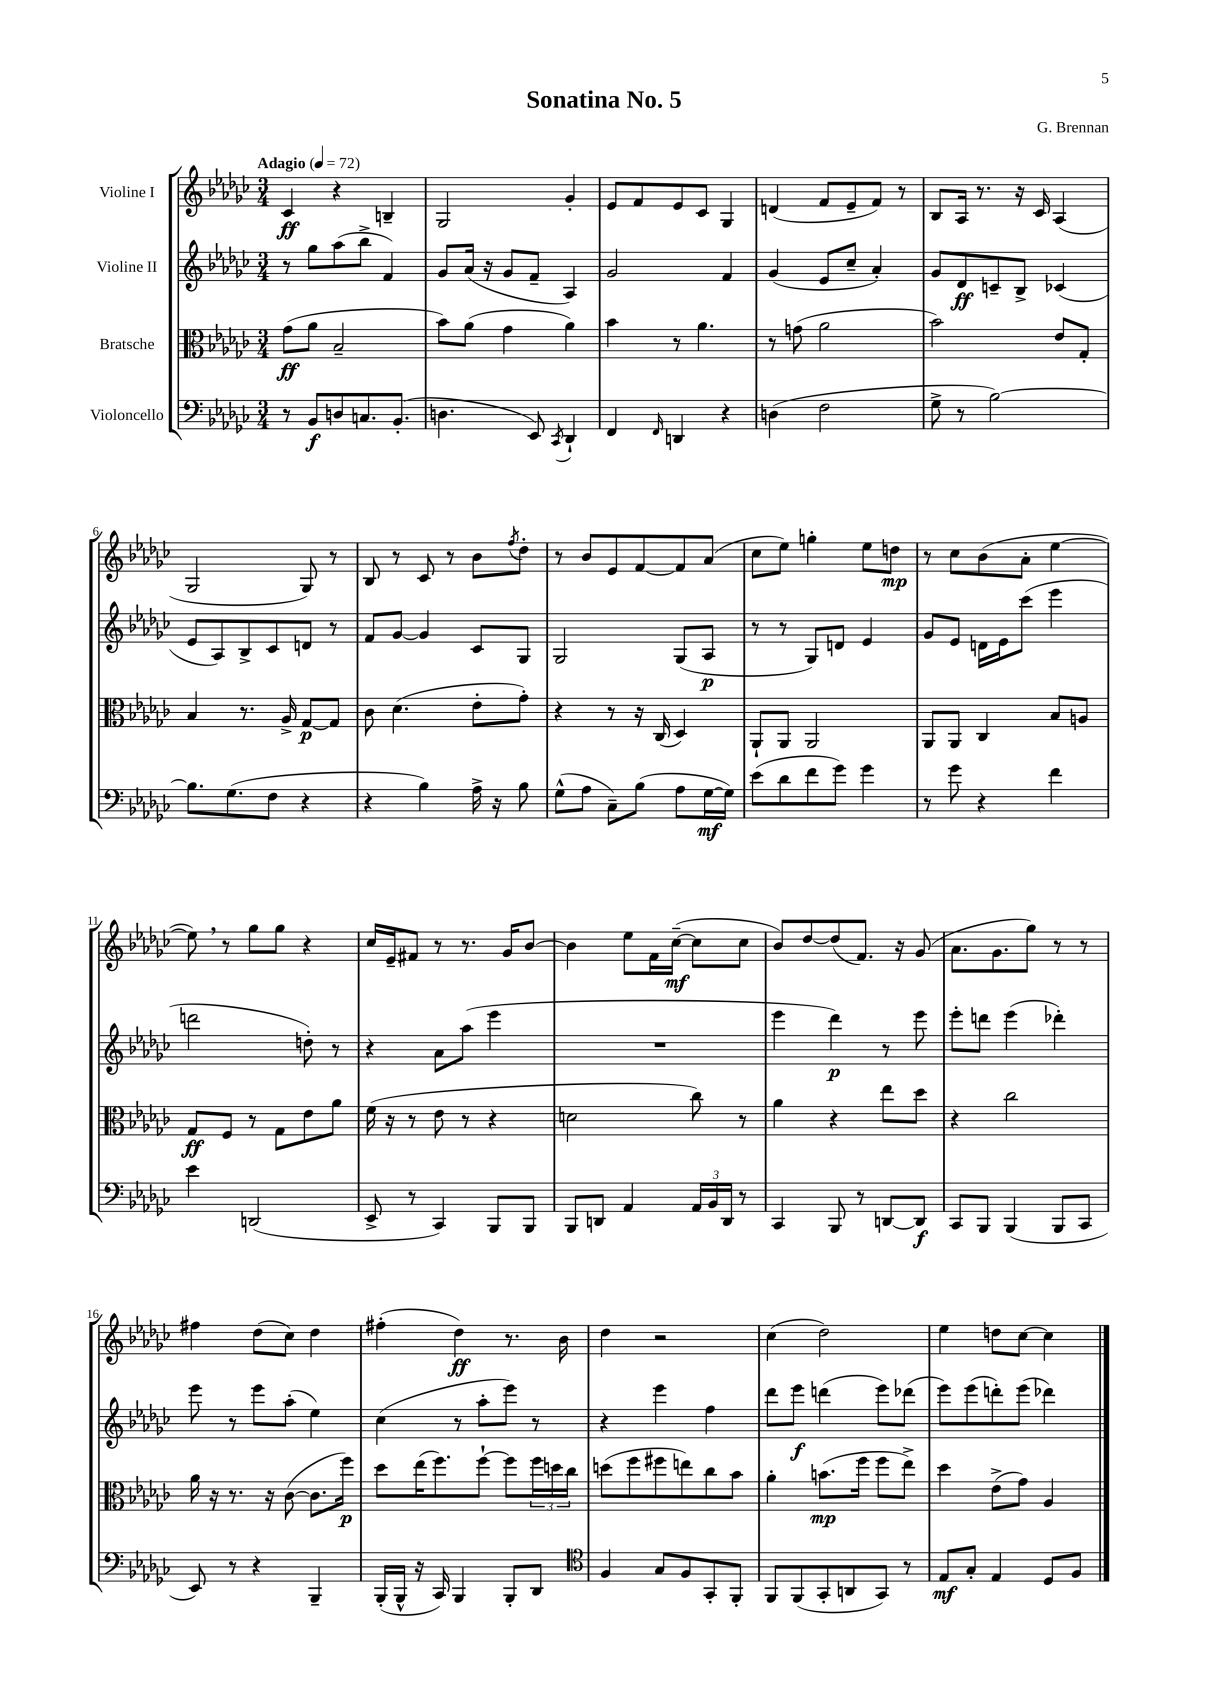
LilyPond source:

\header { title = "Sonatina No. 5" composer = "G. Brennan" }
<<
\new StaffGroup <<
\new Staff = "s0" \with { instrumentName = "Violine I" } {
    \clef treble \key ges \major \numericTimeSignature \time 3/4 \tempo "Adagio" 4 = 72
    ces'4\ff r4 b4-- |
    ges2 ges'4-. |
    ees'8 f'8 ees'8 ces'8 ges4 |
    d'4( f'8 ees'8-- f'8) r8 |
    bes8 aes16 r8. r16 ces'16 aes4( |
    ges2 ges8) r8 |
    bes8 r8 ces'8 r8 bes'8 \acciaccatura { f''8 } des''8-. |
    r8 bes'8 ees'8 f'8~ f'8 aes'8( |
    ces''8 ees''8) g''4-. ees''8 d''8\mp |
    r8 ces''8 bes'8( aes'8-. ees''4~ |
    ees''8) \breathe r8 ges''8 ges''8 r4 |
    ces''16 ees'16-- fis'8 r8 r8. ges'16 bes'8~ |
    bes'4 ees''8 f'16 ces''16~--\mf( ces''8 ces''8 |
    bes'8) des''8~ des''8( f'8.) r16 ges'8( |
    aes'8. ges'8. ges''8) r8 r8 |
    fis''4 des''8( ces''8) des''4 |
    fis''4-.( des''4\ff) r8. bes'16 |
    des''4 r2 |
    ces''4( des''2) |
    ees''4 d''8 ces''8~ ces''4 \bar "|." |
}
\new Staff = "s1" \with { instrumentName = "Violine II" } {
    \clef treble \key ges \major \numericTimeSignature \time 3/4
    r8 ges''8 aes''8( bes''8-> f'4) |
    ges'8 aes'16( r16 ges'8 f'8-- aes4) |
    ges'2 f'4 |
    ges'4( ees'8 ces''8-- aes'4-.) |
    ges'8 des'8\ff c'8-- bes8-> ces'4( |
    ees'8 aes8) bes8-> ces'8 d'8 r8 |
    f'8 ges'8~ ges'4 ces'8 ges8 |
    ges2 ges8( aes8\p |
    r8 r8 ges8) d'8 ees'4 |
    ges'8 ees'8 d'16 ees'16 ces'''8( ees'''4 |
    d'''2 d''8-.) r8 |
    r4 aes'8 aes''8( ees'''4 |
    R2. |
    ees'''4 des'''4\p) r8 ees'''8 |
    ees'''8-. d'''8 ees'''4( des'''4-.) |
    ees'''8 r8 ees'''8 aes''8-.( ees''4) |
    ces''4( r8 aes''8-. ees'''8) r8 |
    r4 ees'''4 f''4 |
    des'''8 ees'''8\f d'''4( ees'''8) des'''8( |
    ees'''8) ees'''8( d'''8-.) ees'''8( des'''4) \bar "|." |
}
\new Staff = "s2" \with { instrumentName = "Bratsche" } {
    \clef alto \key ges \major \numericTimeSignature \time 3/4
    ges'8\ff( aes'8 bes2-- |
    bes'8) aes'8( ges'4 aes'4) |
    bes'4 r8 aes'4. |
    r8 g'8( aes'2 |
    bes'2) ees'8 ges8-. |
    bes4 r8. aes16-> ges8~\p ges8 |
    ces'8 des'4.( ees'8-. ges'8-.) |
    r4 r8 r16 ces16( des4) |
    aes,8-! aes,8 aes,2 |
    aes,8 aes,8 ces4 bes8 a8 |
    ges8\ff f8 r8 ges8 ees'8 aes'8 |
    f'16( r16 r8 ees'8 r8 r4 |
    d'2 ces''8) r8 |
    aes'4 r4 ees''8 des''8 |
    r4 ces''2 |
    aes'16 r16 r8. r16 ces'8~( ces'8. f''16\p) |
    des''8 ees''16( f''8.) f''8~-! f''8 \tuplet 3/2 { f''16 d''16 ces''16 } |
    d''8( f''8 fis''8 e''8) ces''8 bes'8 |
    aes'4-. b'8.\mp( f''16 f''8 ees''8->) |
    des''4 ees'8->( ges'8) aes4 \bar "|." |
}
\new Staff = "s3" \with { instrumentName = "Violoncello" } {
    \clef bass \key ges \major \numericTimeSignature \time 3/4
    r8 bes,8\f d8 c8. bes,8.-.( |
    d4. ees,8) \acciaccatura { ces,8 } des,4-! |
    f,4 \grace { f,16 } d,4 r4 |
    d4( f2 |
    ges8-> r8 bes2~) |
    bes8. ges8.( f8 r4 |
    r4 bes4) aes16-> r16 bes8 |
    ges8-^( aes8 ces8--) bes8( aes8 ges16~\mf ges16) |
    ees'8( des'8 f'8 ges'8) ges'4 |
    r8 ges'8 r4 f'4 |
    ees'4 d,2( |
    ees,8-> r8 ces,4) bes,,8 bes,,8 |
    bes,,8 d,8 aes,4 \tuplet 3/2 { aes,16 bes,16 d,16 } r8 |
    ces,4 bes,,8 r8 d,8~ d,8\f |
    ces,8 bes,,8 bes,,4( bes,,8 ces,8 |
    ees,8) r8 r4 bes,,4-- |
    bes,,16-.( bes,,16-^ r16 ces,16) bes,,4 bes,,8-. des,8 |
    \clef tenor f4 ges8 f8 ges,8-. f,8-. |
    f,8 f,8( ges,8-. a,8 ges,8) r8 |
    ees8\mf ges8-. ees4 des8 f8 \bar "|." |
}
>>
>>
